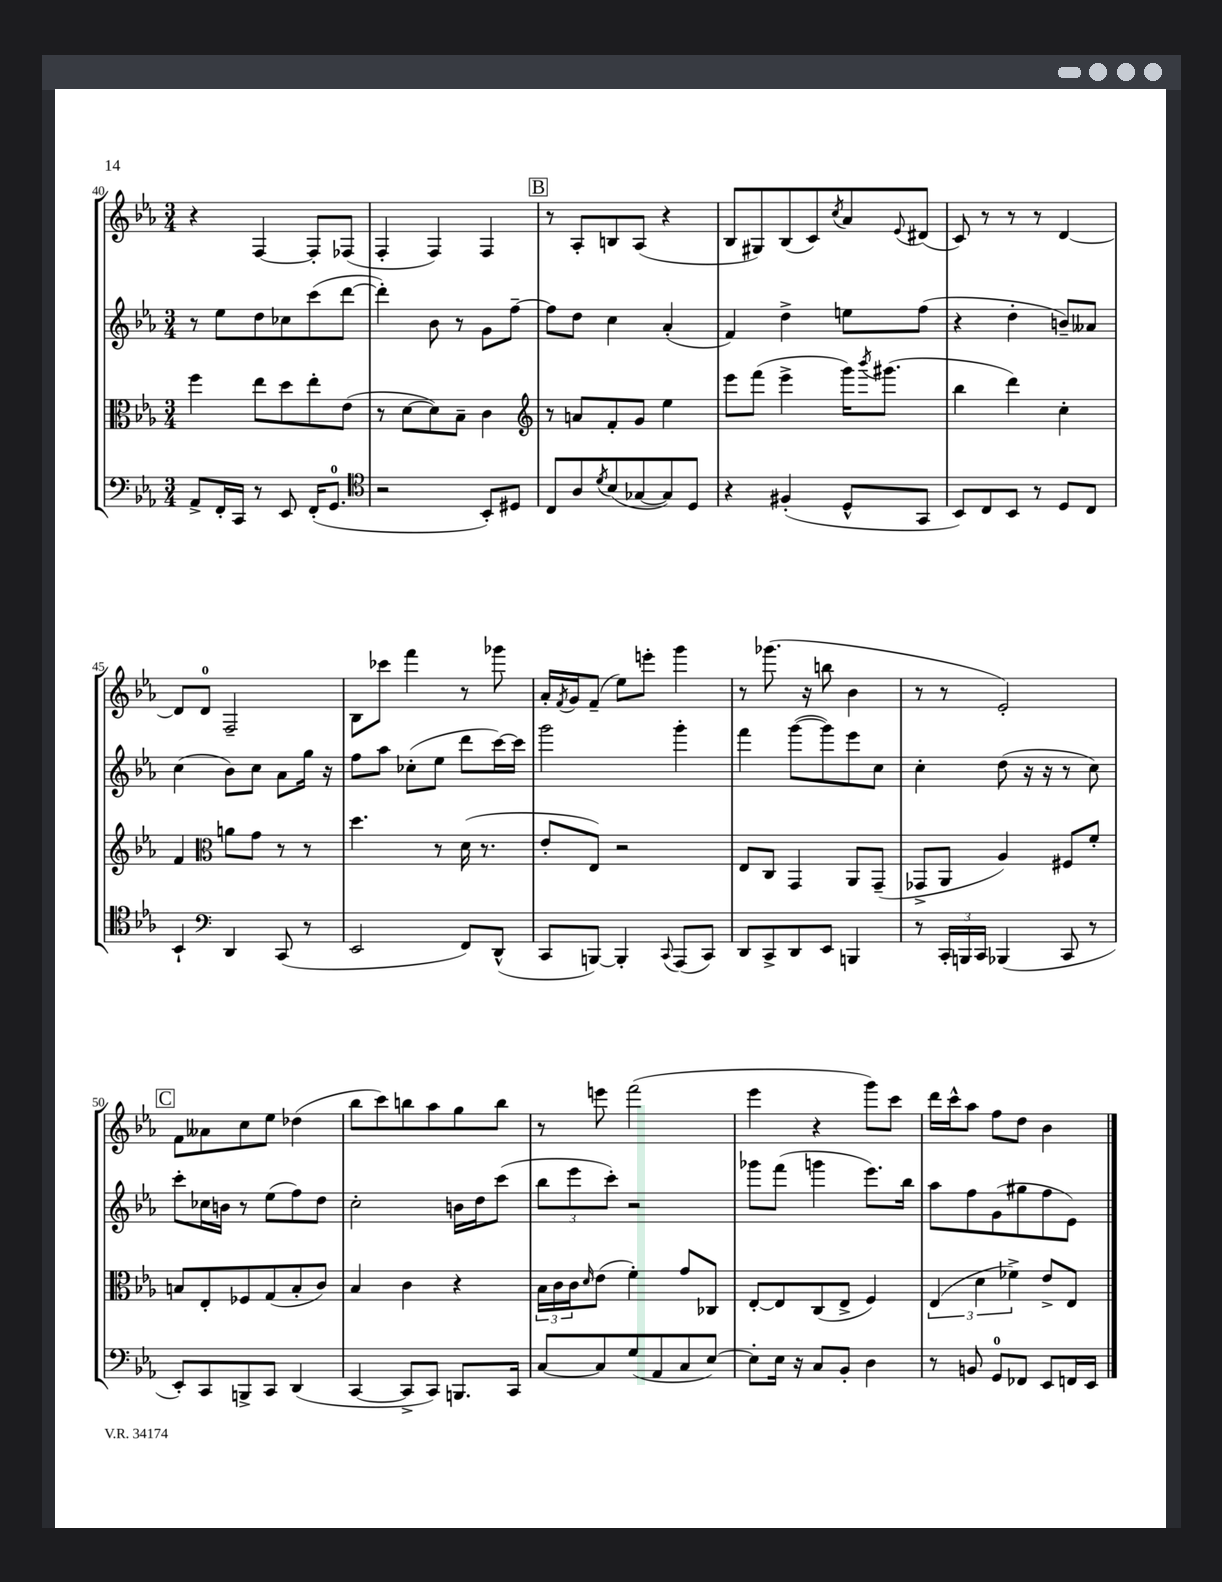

**kern	**kern	**kern	**kern
*part4	*part3	*part2	*part1
*staff4	*staff3	*staff2	*staff1
*clefF4	*clefC3	*clefG2	*clefG2
*k[b-e-a-]	*k[b-e-a-]	*k[b-e-a-]	*k[b-e-a-]
*M3/4	*M3/4	*M3/4	*M3/4
=40	=40	=40	=40
8AA-^/L	4ff\	8r	4r
16FF'/L	.	8ee-\L	.
16CC/JJ	.	.	.
8r	8ee-\L	8dd\	[4F/
8EE-/	8dd\	8cc-X\	.
(16FF'/KL	8ee-'\	(8ccc\	8F'/L]
8.GG/J	.	.	.
.	(8e-\J	[8ddd\J	(8F-X/J
=41	=41	=41	=41
*clefC4	*	*	*
2r	8r	4ddd'\])	4F'/
.	[8d\L	.	.
.	8d\])	8b-\	4F/)
.	8B-~\J	8r	.
8BB-'/L)	4c\	8g\L	4F/
8D#X/J	.	[8ff~\J	.
!!LO:REH:place=s1:t=B
=42	=42	=42	=42
*	*clefG2	*	*
8C/L	8r	8ff\L]	8r
8A-/	8an/L	8dd\J	8A-'/L
8qd/	.	.	.
(8B-/	8f'/	4cc\	8Bn/
[8G-X/	8g/J	.	(8A-/J
8G-/])	4ee-\	(4a-'/	4r
8D/J	.	.	.
=43	=43	=43	=43
4r	8eee-\L	4f/)	8B-/L
.	(8fff\J	.	8G#X/)
(4F#X'/	4eee-^\	4dd^\	(8B-/
.	.	.	8c/)
.	.	.	8qcc/
8D^^/L	16ggg\KL)	8een\L	8a-/
.	8qbbb-/	.	.
.	(8.ggg#X\J	.	.
.	.	.	8qqe-/
8GG/J	.	(8ff\J	(8d#X/J
=44	=44	=44	=44
8BB-/L)	4bb-\	4r	8c/)
8C/	.	.	8r
8BB-/J	4ddd\)	4dd'\	8r
8r	.	.	8r
8D/L	4cc'\	8bn~/L)	[4d/
8C/J	.	8a--X/J	.
!!LO:LB:g=z
=45	=45	=45	=45
4BB-`/	4f/	(4cc\	8d/L]
.	.	.	8d/J
*clefF4	*clefC3	*	*
4DD/	8an\L	8b-\L)	2F~/
.	8g\J	8cc\J	.
(8CC/	8r	8a-\L	.
8r	8r	16gg\Jk	.
.	.	16r	.
=46	=46	=46	=46
2EE-/	4.dd\	8ff\L	8B-\L
.	.	8aa-\J	8ccc-X\J
.	.	(8cc-X'\L	4fff\
.	8r	8ee-\J	.
8FF/L)	(16d\	8ddd\L	8r
.	8.r	.	.
(8DD^^/J	.	[16ccc\L)	8ggg-X\
.	.	16ccc\JJ]	.
=47	=47	=47	=47
8CC/L	8e-'/L	2ggg\	16a-'/LL
.	.	.	8qf/
.	.	.	16g/J
[8BBBn/J)	8E-/J)	.	(8f~/J
4BBB'/]	2r	.	8ee-\L)
.	.	.	8eeen'\J
8qqCC/	.	.	.
(8AAA-/L	.	4ggg'\	4ggg\
8CC/J)	.	.	.
=48	=48	=48	=48
8DD/L	8E-/L	4fff\	8r
8CC^/	8C/J	.	(8.ggg-X\
8DD/	4GG/	([8ggg\L	.
.	.	.	16r
8EE-/J	.	8ggg\])	8bbn\
4BBBn/	8AA-/L	8eee-\	4b-\
.	(8GG~/J	8cc\J	.
=49	=49	=49	=49
8r	8GG-X^/L	4cc'\	8r
24CC'/LL	8AA-/J	.	8r
24BBBn/	.	.	.
24CC/JJ	.	.	.
(4BBB-X/	4A-/)	(8dd\	2e-'/)
.	.	16r	.
.	.	16r	.
8CC/	8F#X/L	8r	.
8r	8f'/J	8cc\)	.
!!LO:LB:g=z
!!LO:REH:place=s1:t=C
=50	=50	=50	=50
8EE-'/L)	8Bn/L	8ccc'\L	8f\L
8CC/	8E-'/	16cc-X\L	8a--X\
.	.	16bn\JJ	.
8BBBn^/	8F-X/	8r	8cc\
8CC/J	(8G/	(8ee-\L	8ee-\J
(4DD/	8B'/	8ff\)	(4dd-X\
.	8c/J)	8dd\J	.
=51	=51	=51	=51
[4CC/	4B-/	2cc'\	8bb-\L
.	.	.	8ccc\)
8CC^/L]	4c\	.	8bbn\
8CC/J)	.	.	8aa-\
8.BBBn/L	4r	16bn\LL	8gg\
.	.	16dd\J	.
.	.	(8ccc\J	8bb\J
16CC/Jk	.	.	.
=52	=52	=52	=52
[8C/L	24B-\LL	12bb-\L	8r
.	24c\	.	.
.	24c\J	12eee-\	.
.	16qqd/	.	.
8C/]	(8e-\J	.	8eeen\
.	.	12ccc'\J)	.
(8G/	4f'\)	2r	(2fff\
8AA-/	.	.	.
8C/	8g/L	.	.
[8E-/J)	8C-X/J	.	.
=53	=53	=53	=53
8E-'\L]	[8E-'/L	8ggg-X\L	4eee-\
16E-\Jk	8E-/]	(8fff\J	.
16r	.	.	.
8C/L	(8C/	4gggn\	4r
8BB-'/J	8E-^/J	.	.
4D\	4F/)	8.eee-\L)	8ggg\L)
.	.	.	8ccc\J
.	.	16bb-\Jk	.
=54	=54	=54	=54
8r	(6E-/	8aa-\L	16ddd\LL
.	.	.	16ccc^^\J
8BBn/	.	8ff\	8aa-\J
.	6d\	.	.
8GG/L	.	(8g\	8ff\L
.	6f-X^\)	.	.
8FF-X/J	.	8gg#X\	8dd\J
8EE-/L	8e-^/L	8ff\	4b-\
16FFn/L	8E-/J	8e-\J)	.
16EE-/JJ	.	.	.
==	==	==	==
*-	*-	*-	*-
